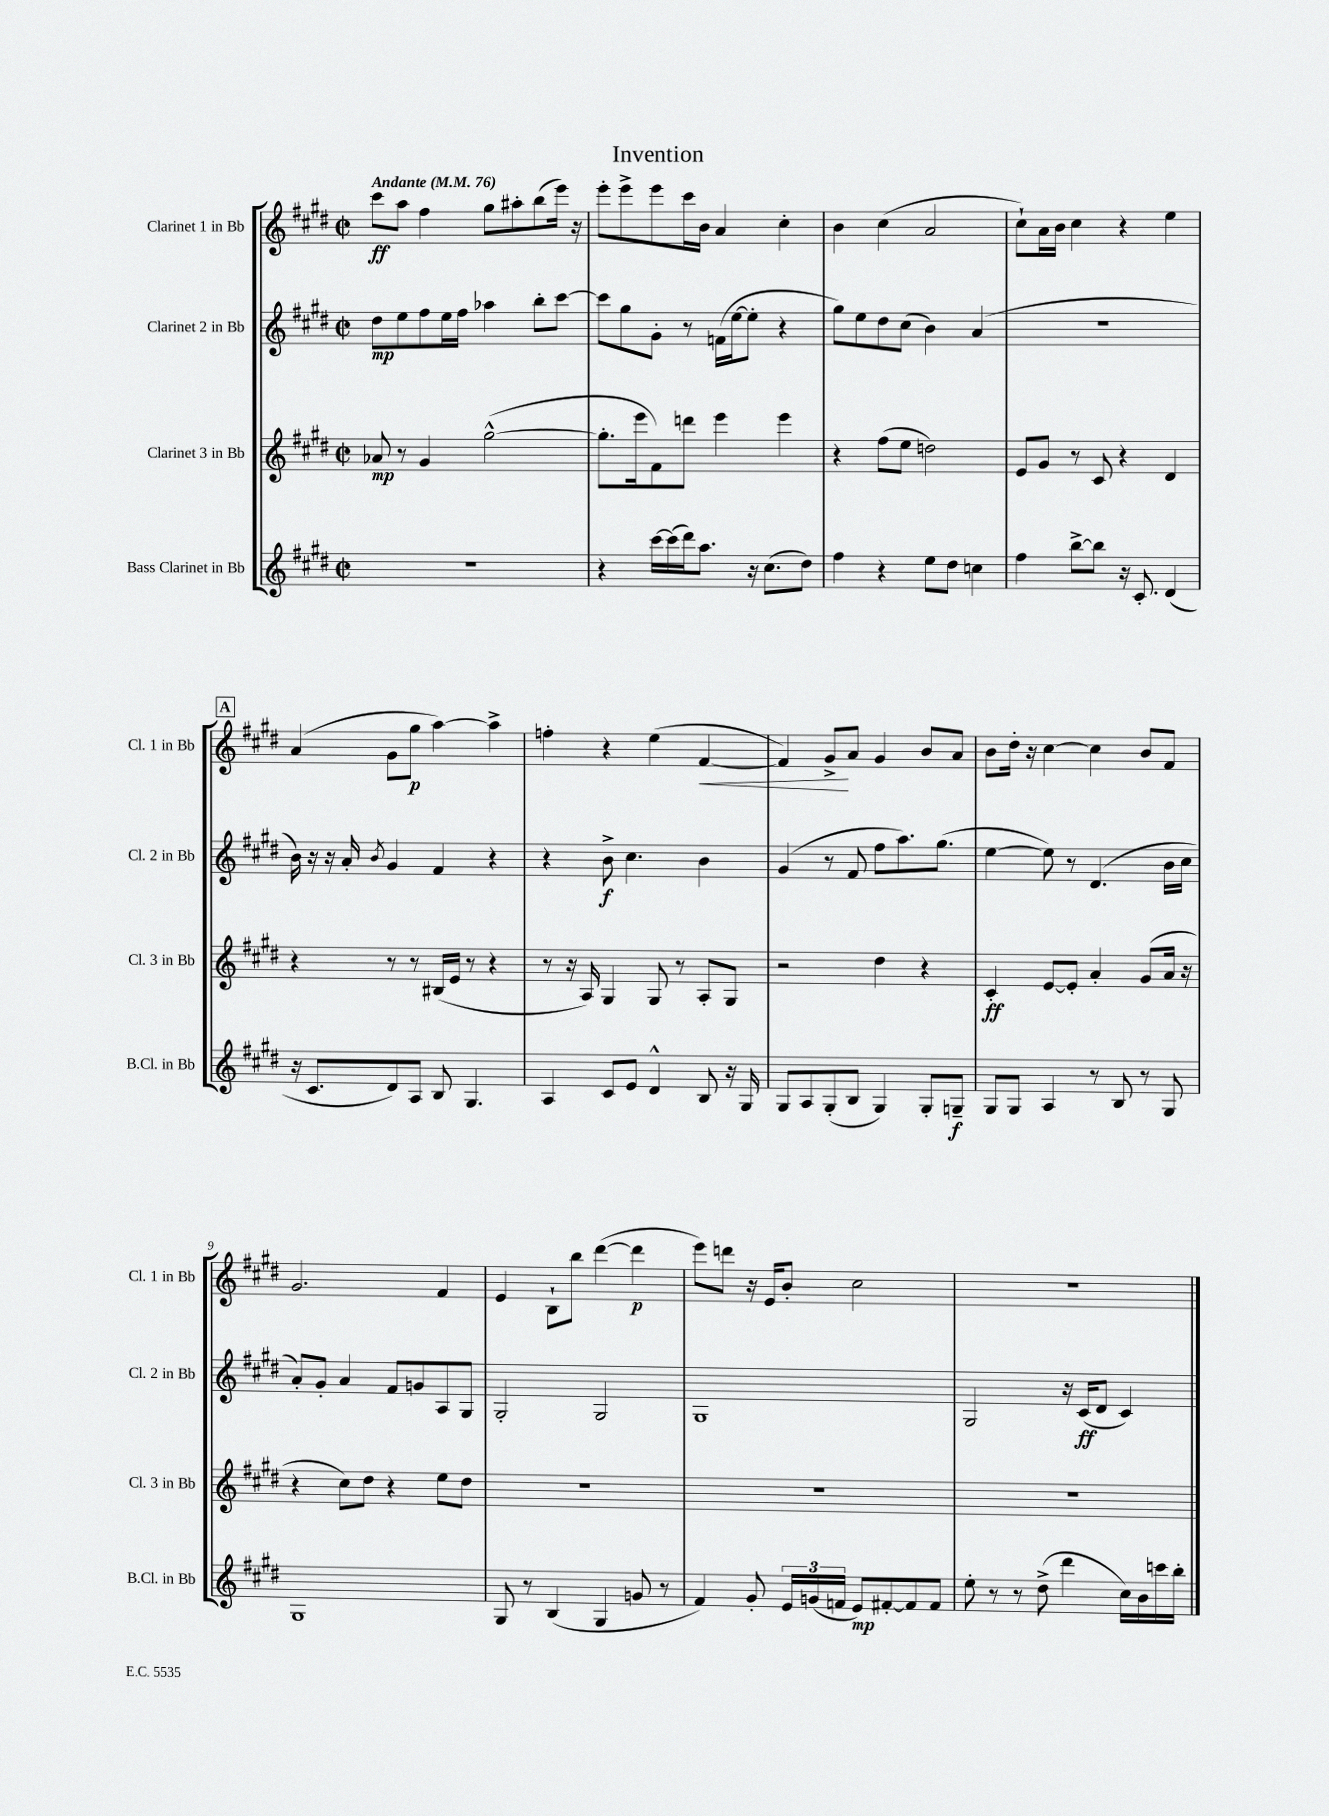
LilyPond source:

\header { title = "Invention" }
<<
\new StaffGroup <<
\new Staff = "s0" \with { instrumentName = "Clarinet 1 in Bb" shortInstrumentName = "Cl. 1 in Bb" } {
    \clef treble \key e \major \defaultTimeSignature \time 2/2 \tempo "Andante" 4 = 76
    \autoBeamOff cis'''8[\ff a''8] fis''4 gis''8[ ais''8-. b''8( e'''16]) r16 |
    e'''8[-. e'''8-> e'''8 cis'''16 b'16] a'4 cis''4-. |
    b'4 cis''4( a'2 |
    cis''8[-!) a'16 b'16] cis''4 r4 e''4 |
    \mark \markup { \box "A" } a'4( gis'8[ gis''8]\p a''4~) a''4-> |
    f''4-. r4 e''4( fis'4~\< |
    fis'4) gis'8[->\! a'8] gis'4 b'8[ a'8] |
    b'8[ dis''16]-. r16 cis''4~ cis''4 b'8[ fis'8] |
    gis'2. fis'4 |
    e'4 b8[-! b''8] dis'''4~( dis'''4\p |
    e'''8[) d'''8] r16 e'16[ b'8]-. cis''2 |
    R1 \bar "|." |
}
\new Staff = "s1" \with { instrumentName = "Clarinet 2 in Bb" shortInstrumentName = "Cl. 2 in Bb" } {
    \clef treble \key e \major \defaultTimeSignature \time 2/2
    \autoBeamOff dis''8[\mp e''8 fis''8 e''16 fis''16] aes''4 b''8[-. cis'''8]~ |
    cis'''8[ gis''8 gis'8]-. r8 f'16[( e''16~ e''8]-. r4 |
    gis''8[) e''8 dis''8 cis''8]( b'4) a'4( |
    r1 |
    \mark \markup { \box "A" } b'16) r16 r16 a'16-. \acciaccatura { b'8 } gis'4 fis'4 r4 |
    r4 b'8->\f cis''4. b'4 |
    gis'4( r8 fis'8 fis''8[ a''8.) gis''8.]( |
    e''4~ e''8) r8 dis'4.( b'16[ cis''16] |
    a'8[-.) gis'8]-. a'4 fis'8[ g'8 a8 gis8] |
    gis2-. gis2 |
    gis1 |
    gis2 r16 cis'16[\ff( dis'8] cis'4) \bar "|." |
}
\new Staff = "s2" \with { instrumentName = "Clarinet 3 in Bb" shortInstrumentName = "Cl. 3 in Bb" } {
    \clef treble \key e \major \defaultTimeSignature \time 2/2
    \autoBeamOff aes'8\mp r8 gis'4 gis''2~-^( |
    gis''8.[-. e'''16 fis'8) d'''8] e'''4 e'''4 |
    r4 fis''8[( e''8] d''2) |
    e'8[ gis'8] r8 cis'8 r4 dis'4 |
    \mark \markup { \box "A" } r4 r8 r8 bis16[( e'16] r8 r4 |
    r8 r16 a16) gis4 gis8 r8 a8[-. gis8] |
    r2 dis''4 r4 |
    cis'4-.\ff e'8[~ e'8]-. a'4-. gis'8[( a'16] r16 |
    r4 cis''8[) dis''8] r4 e''8[ dis''8] |
    R1 |
    R1 |
    R1 \bar "|." |
}
\new Staff = "s3" \with { instrumentName = "Bass Clarinet in Bb" shortInstrumentName = "B.Cl. in Bb" } {
    \clef treble \key e \major \defaultTimeSignature \time 2/2
    \autoBeamOff r1 |
    r4 cis'''16[~ cis'''16( dis'''16) a''8.] r16 cis''8.[( dis''8]) |
    fis''4 r4 e''8[ dis''8] c''4 |
    fis''4 b''8[~-> b''8] r16 cis'8.-. dis'4( |
    \mark \markup { \box "A" } r16 cis'8.[ dis'8) a8] b8 gis4. |
    a4 cis'8[ e'8] dis'4-^ b8 r16 gis16 |
    gis8[ a8 gis8-.( b8] gis4) gis8[-. g8]--\f |
    gis8[ gis8] a4 r8 b8 r8 gis8 |
    gis1 |
    gis8 r8 b4( gis4 g'8 r8 |
    fis'4) gis'8-. \tuplet 3/2 { e'16[ g'16( f'16] } e'8[\mp) fis'8~-. fis'8 fis'8] |
    e''8-. r8 r8 dis''8->( dis'''4 cis''16[) b'16 c'''16 b''16]-. \bar "|." |
}
>>
>>
